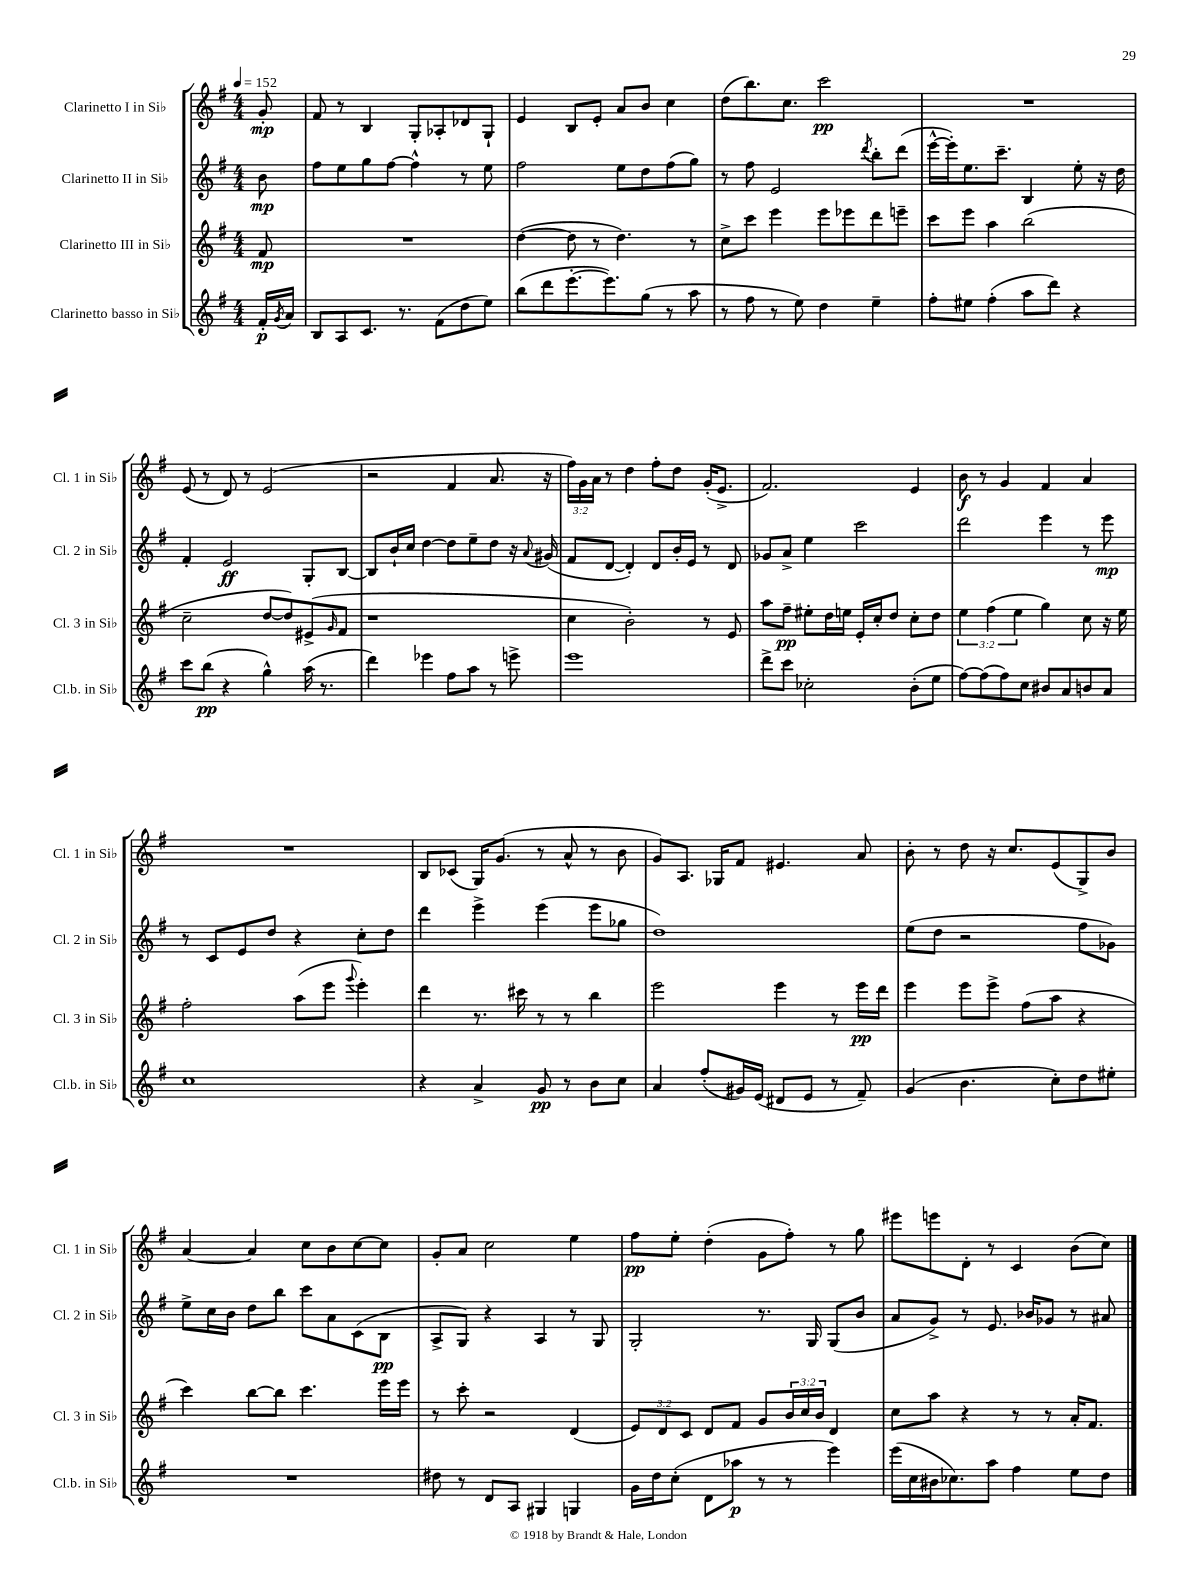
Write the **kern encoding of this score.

**kern	**kern	**kern	**kern
*staff4	*staff3	*staff2	*staff1
*clefG2	*clefG2	*clefG2	*clefG2
*k[f#]	*k[f#]	*k[f#]	*k[f#]
*M4/4	*M4/4	*M4/4	*M4/4
*MM152	*MM152	*MM152	*MM152
16f#'	8f#	8b	8g'
8qg	.	.	.
16a	.	.	.
=	=	=	=
8B	1r	8ff#	8f#
8A	.	8ee	8r
8.c	.	8gg	4B
.	.	[8ff#	.
8.r	.	.	.
.	.	4ff#^^]	8G'
(8f#	.	.	8A-'
8dd	.	8r	8d-
8ee)	.	8ee	8G`
=	=	=	=
(8bb	([4dd	2ff#	4e
8ddd	.	.	.
[8.eee'	8dd]	.	8B
.	8r	.	8e'
8.eee])	.	.	.
.	4.dd)	8ee	8a
(8gg	.	8dd	8b
8r	.	(8ff#	4cc
8aa	8r	8gg)	.
=	=	=	=
8r	8cc^	8r	(8dd
8ff#	8ccc	8ff#	8.bb)
8r	4eee	2e	.
.	.	.	8.cc
8ee)	.	.	.
4dd	8eee	.	2ccc
.	8eee-	.	.
.	.	8qddd	.
4ee~	8ddd	8bb'	.
.	8eee~	(8ddd	.
=	=	=	=
8ff#'	8ccc	[16eee^^	1r
.	.	16eee'])	.
8ee#	8eee	8.ee	.
(4ff#'	4aa	.	.
.	.	8.ccc~	.
8aa	(2bb	4B	.
8ddd)	.	.	.
4r	.	8ee'	.
.	.	16r	.
.	.	16dd	.
=	=	=	=
8ccc	2cc~	4f#'	(8e
(8bb	.	.	8r
4r	.	2e	8d)
.	.	.	8r
4gg^^)	[8dd	.	(2e
.	8dd])	.	.
(16aa	(8e#^	8G'	.
8.r	.	.	.
.	16qqg	.	.
.	8f#	[8B	.
=	=	=	=
4ddd)	1r	8B]	2r
.	.	16b`	.
.	.	16cc	.
4eee-	.	[4dd	.
8ff#	.	8dd]	4f#
8aa	.	8ee~	.
8r	.	8dd	8.a
8eee^	.	16r	.
.	.	8qqa	.
.	.	(16g#	16r
=	=	=	=
1eee	4cc	8f#	24ff#)
.	.	.	24g
.	.	.	24a
.	.	[8d	8r
.	2b')	4d'])	4dd
.	.	8d	8ff#'
.	.	16b'	8dd
.	.	16e	.
.	8r	8r	(16g'
.	.	.	8.e^
.	8e	8d	.
=	=	=	=
8ddd^	8aa	8g-	2.f#)
8ccc	8ff#~	8a^	.
2cc-'	8ee#'	4ee	.
.	16dd	.	.
.	16ee	.	.
.	16e'	2ccc	.
.	16cc'	.	.
.	8dd	.	.
(8b'	8cc'	.	4e
8ee	8dd	.	.
=	=	=	=
[8ff#)	6ee	2ddd	8b
(8ff#]	.	.	8r
.	(6ff#	.	.
8ff#)	.	.	4g
.	6ee	.	.
8cc	.	.	.
8b#	4gg)	4eee	4f#
8a	.	.	.
8b	8cc	8r	4a
8a	16r	8eee	.
.	16ee	.	.
=	=	=	=
1cc	2ff#'	8r	1r
.	.	8c	.
.	.	8e	.
.	.	8dd	.
.	(8aa	4r	.
.	8eee	.	.
.	8qqggg	.	.
.	4eee')	8cc'	.
.	.	8dd	.
=	=	=	=
4r	4ddd	4ddd	8B
.	.	.	(8c-
4a^	8.r	4eee^	16G)
.	.	.	(8.g
.	16ccc#	.	.
8g	8r	(4eee	8r
8r	8r	.	8a^^
8b	4bb	8eee	8r
8cc	.	8gg-	8b
=	=	=	=
4a	2eee	1dd)	8g)
.	.	.	8.A
(8ff#'	.	.	.
.	.	.	16G-
16g#)	.	.	8f#
(16e	.	.	.
8d#	4eee	.	4.e#
8e	.	.	.
8r	8r	.	.
8f#~)	16eee	.	8a
.	16ddd	.	.
=	=	=	=
(4g	4eee	(8ee	8b'
.	.	8dd	8r
4.b	8eee	2r	8dd
.	8eee^	.	16r
.	.	.	8.cc
.	(8ff#	.	.
8cc')	8aa	.	(8e
8dd	4r	8ff#	8G^)
8ee#'	.	8g-)	8b
=	=	=	=
1r	4ccc)	8ee^	[4a
.	.	16cc	.
.	.	16b	.
.	[8bb	8dd	4a]
.	8bb]	8bb	.
.	4.ccc	8ccc	8cc
.	.	8a	8b
.	.	(8c	[8cc
.	16eee	8B	8cc]
.	16eee	.	.
=	=	=	=
8dd#	8r	8A^	8g'
8r	8ccc'	8G)	8a
8d	2r	4r	2cc
8A	.	.	.
4G#	.	4A	.
4G	(4d	8r	4ee
.	.	8G	.
=	=	=	=
16g	12e)	2G'	8ff#
16dd	.	.	.
.	12d	.	.
(8cc'	.	.	8ee'
.	12c	.	.
8d	8d	.	(4dd'
8aa-	8f#	.	.
8r	8g	8.r	8g
8r	24b	.	8ff#')
.	24cc	.	.
.	.	16G	.
.	24b	.	.
4eee)	4d	(8G	8r
.	.	8b	8gg
=	=	=	=
(16eee	8cc	8a	8eee#
16cc	.	.	.
16b#	8aa	8g^)	8eee
8.cc-)	.	.	.
.	4r	8r	8d'
8aa	.	8.e	8r
4ff#	8r	.	4c
.	.	16b-	.
.	8r	8g-	.
8ee	16a'	8r	(8b
.	8.f#	.	.
8dd	.	8a#	8cc)
==	==	==	==
*-	*-	*-	*-
